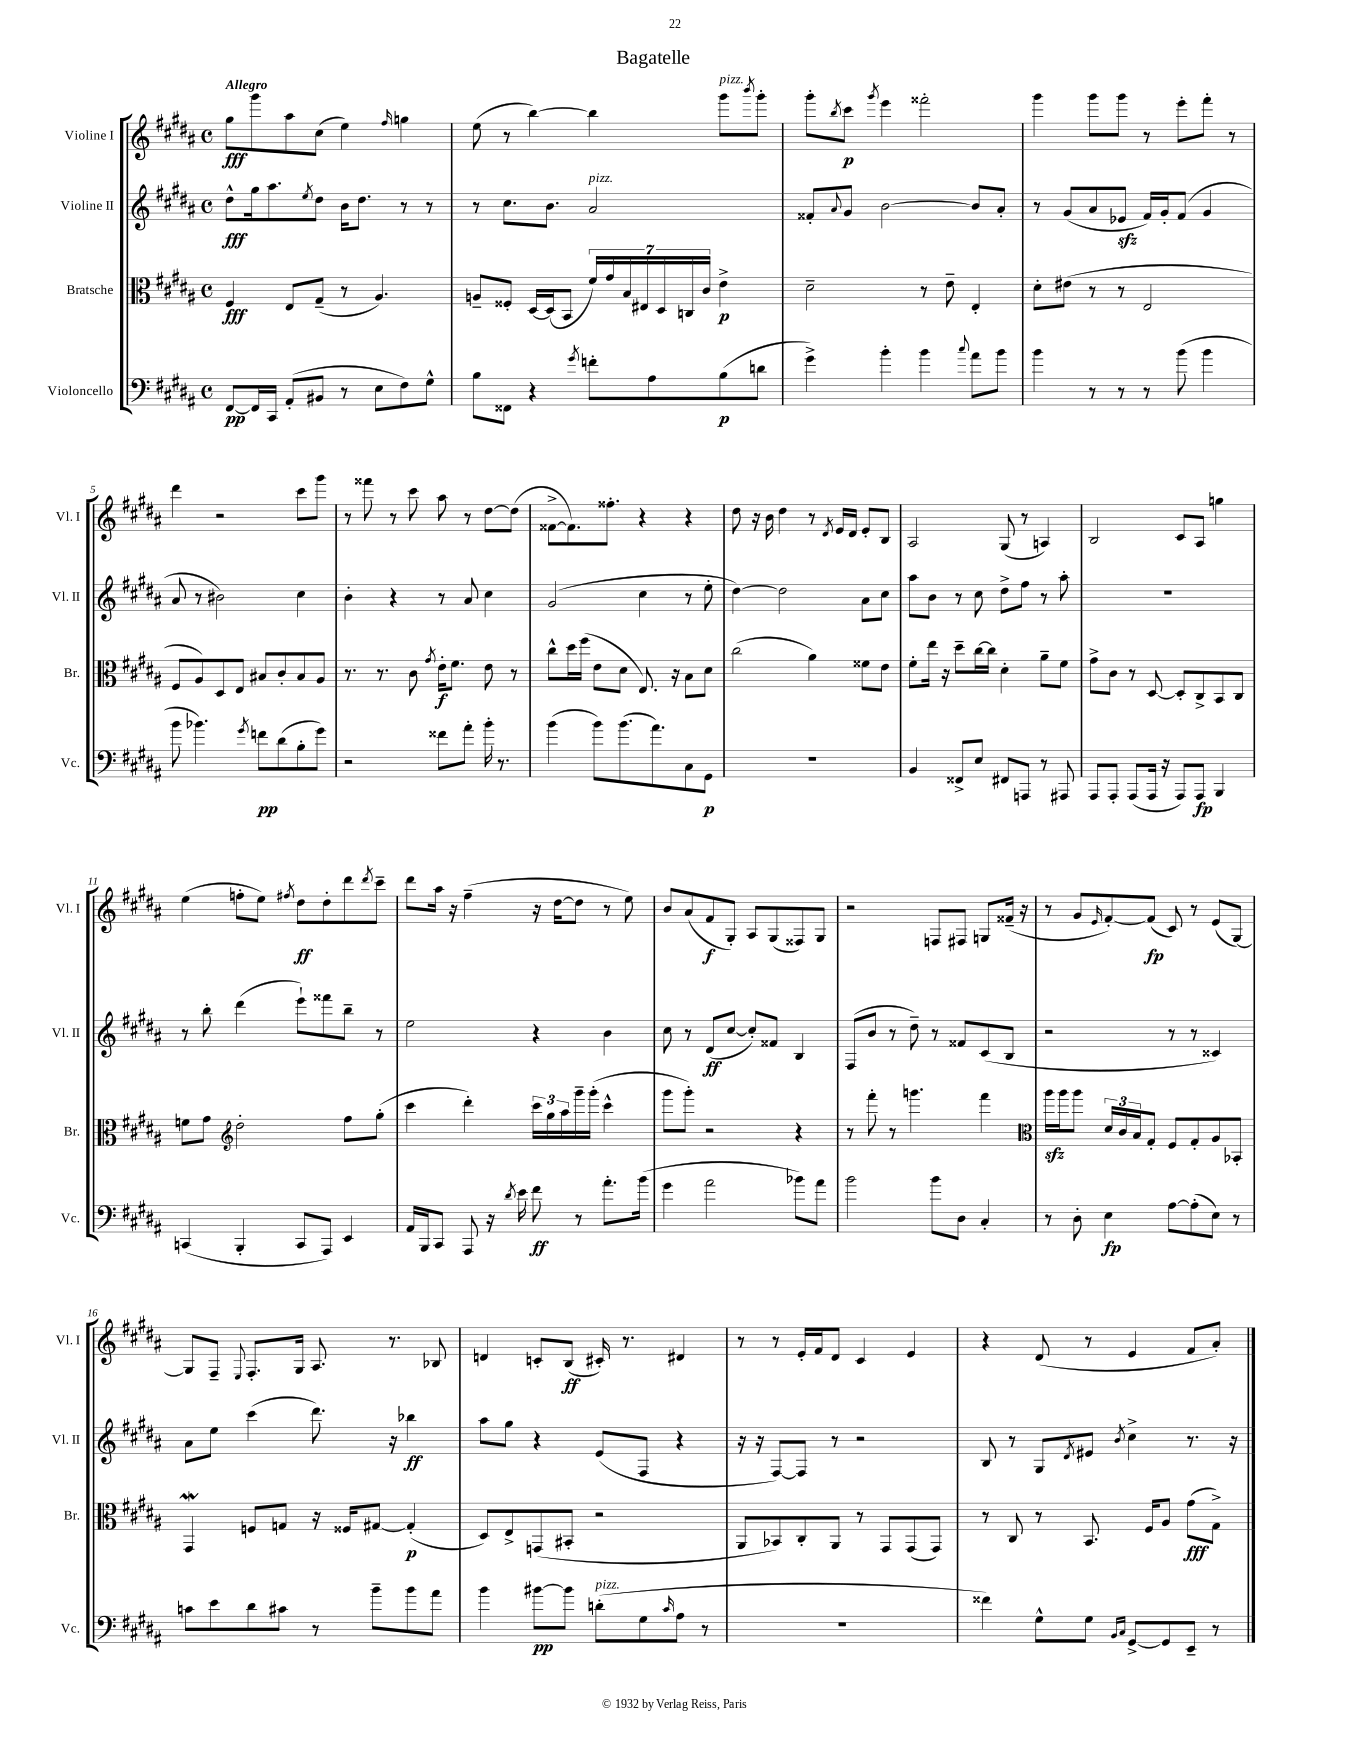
\header { title = "Bagatelle" }
<<
\new StaffGroup <<
\new Staff = "s0" \with { instrumentName = "Violine I" shortInstrumentName = "Vl. I" } {
    \clef treble \key b \major \defaultTimeSignature \time 4/4 \tempo "Allegro"
    gis''8\fff gis'''8 ais''8 cis''8( e''4) \grace { fis''16 } g''4 |
    e''8( r8 b''4~) b''4 gis'''8^\markup { \italic "pizz." } \acciaccatura { b'''8 } gis'''8-. |
    gis'''8-. \acciaccatura { b''8 } cis'''8\p \acciaccatura { gis'''8 } e'''4 fisis'''2-. |
    gis'''4 gis'''8 gis'''8 r8 e'''8-. fis'''8-. r8 |
    dis'''4 r2 cis'''8 gis'''8 |
    r8 fisis'''8 r8 cis'''8 ais''8 r8 dis''8~ dis''8( |
    fisis'8~-> fisis'8.) fisis''8.-. r4 r4 |
    dis''8 r16 b'16 dis''4 r8 \acciaccatura { dis'8 } e'16 dis'16 e'8-. b8 |
    ais2 gis8( r8 a4) |
    b2 cis'8 ais8 g''4 |
    e''4( f''8-. e''8) \acciaccatura { fis''8 } dis''8\ff dis''8-. dis'''8 \acciaccatura { dis'''8 } cis'''8-- |
    dis'''8 ais''16 r16 fis''4--( r16 dis''16~ dis''8 r8 e''8) |
    b'8 ais'8( fis'8\f gis8-.) ais8 gis8( fisis8) gis8 |
    r2 f8 fis8 g8 fisis'16--( r16 |
    r8 gis'8 \grace { e'16 } fis'8~-.) fis'8\fp( cis'8) r8 e'8( gis8~) |
    gis8 fis8-- \appoggiatura { e8 } fis8.-. gis16 ais8. r8. bes8 |
    d'4 c'8-. b8\ff( cis'16-.) r8. dis'4 |
    r8 r8 e'16-. fis'16 dis'8 cis'4 e'4 |
    r4 dis'8( r8 e'4 fis'8 ais'8-.) \bar "|." |
}
\new Staff = "s1" \with { instrumentName = "Violine II" shortInstrumentName = "Vl. II" } {
    \clef treble \key b \major \defaultTimeSignature \time 4/4
    dis''8-^\fff gis''16 ais''8. \acciaccatura { e''8 } dis''8 b'16 dis''8. r8 r8 |
    r8 cis''8. b'8. ais'2^\markup { \italic "pizz." } |
    fisis'8-. \appoggiatura { ais'8 } gis'8 b'2~ b'8 ais'8-. |
    r8 gis'8( ais'8 ees'8\sfz fis'16) gis'16-. fis'8( gis'4 |
    ais'8 r8 bis'2) cis''4 |
    b'4-. r4 r8 ais'8 cis''4 |
    gis'2( cis''4 r8 e''8-. |
    dis''4~) dis''2 ais'8 cis''8 |
    ais''8 b'8 r8 cis''8 dis''8-> fis''8 r8 ais''8-. |
    R1 |
    r8 b''8-. dis'''4( e'''8-!) fisis'''8 b''8-- r8 |
    e''2 r4 b'4 |
    cis''8 r8 dis'8\ff( cis''8~ cis''8-.) fisis'8 b4 |
    fis8( b'8 r8 dis''8--) r8 fisis'8 cis'8( b8 |
    r2 r8 r8 cisis'4) |
    ais'8 e''8 cis'''4( dis'''8.) r16 bes''4\ff |
    ais''8 gis''8 r4 e'8( fis8 r4 |
    r16 r16 fis8~) fis8 r8 r2 |
    b8 r8 gis8 \acciaccatura { dis'8 } eis'8 \acciaccatura { b'8 } cis''4-> r8. r16 \bar "|." |
}
\new Staff = "s2" \with { instrumentName = "Bratsche" shortInstrumentName = "Br." } {
    \clef alto \key b \major \defaultTimeSignature \time 4/4
    fis4\fff e8 gis8--( r8 ais4.) |
    a8-- fisis8-. dis16~ dis16( b,8 \tuplet 7/4 { fis'16) gis'16 b16 eis16 dis16 c16 cis'16 } e'4->\p |
    dis'2-- r8 e'8-- e4-. |
    dis'8-. eis'8( r8 r8 e2 |
    fis8 ais8) dis8 e8 bis8 cis'8-. bis8 ais8 |
    r8. r8. cis'8 \acciaccatura { gis'8 } e'16-.\f fis'8. e'8 r8 |
    cis''8-^ dis''16 fis''16( e'8 dis'8 e8.) r16 b8 dis'8 |
    cis''2( ais'4) fisis'8 e'8 |
    fis'8-. e''16 r16 dis''8-- cis''16~ cis''16 dis'4-. ais'8-- fis'8 |
    gis'8-> cis'8 r8 dis8~ dis8-. cis8-> b,8 cis8 |
    f'8 gis'8 \clef treble dis''2-. fis''8 gis''8-.( |
    cis'''4 dis'''4-.) \tuplet 3/2 { cis'''16 gis''16 ais''16 } gis'''16-- gis'''16-.( cis'''4-^ |
    gis'''8 gis'''8-.) r2 r4 |
    r8 fis'''8-. r8 g'''4. fis'''4 |
    \clef alto ais''16\sfz ais''16 ais''8 \tuplet 3/2 { dis'16 cis'16 b16 } gis8-. fis8 gis8-. ais8 bes,8-. |
    gis,4\mordent f8 g8 r16 fisis16 gis8~ gis4-.\p( |
    dis8) e8-> g,8( bis,8-. r2 |
    ais,8 bes,8) cis8-. ais,8 r8 gis,8 gis,8( gis,8) |
    r8 cis8 r8 b,8. fis16 ais8 gis'8\fff( gis8->) \bar "|." |
}
\new Staff = "s3" \with { instrumentName = "Violoncello" shortInstrumentName = "Vc." } {
    \clef bass \key b \major \defaultTimeSignature \time 4/4
    fis,8~\pp fis,16 cis,16 ais,8-.( bis,8 r8 e8 fis8) gis8-^ |
    b8 fisis,8 r4 \acciaccatura { gis'8 } f'8-. ais8 b8\p( d'8 |
    gis'4->) b'4-. b'4 \appoggiatura { cis''8 } ais'8 b'8 |
    b'4 r8 r8 r8 b'8( b'4 |
    b'8 bes'4.) \acciaccatura { gis'8 } f'8\pp dis'8( b8-. gis'8) |
    r2 fisis'8 ais'8-. b'16-. r8. |
    b'4( b'8) b'8.( ais'8.) cis8 gis,8\p |
    R1 |
    b,4 fisis,8-> e8 fis,8 a,,8 r8 ais,,8 |
    ais,,8 ais,,8-. ais,,8( ais,,16 r16 ais,,8) ais,,8\fp b,,4 |
    c,4( b,,4-. c,8 ais,,8) e,4 |
    ais,16 b,,16 cis,8 ais,,8 r16 \acciaccatura { dis'8 } e'16 fis'8\ff r8 ais'8.-. b'16( |
    gis'4 ais'2 bes'8) ais'8 |
    b'2 b'8 dis8 cis4-. |
    r8 dis8-. e4\fp ais8~ ais8-.( e8) r8 |
    c'8 e'8 dis'8 cis'8 r8 b'8-- b'8 ais'8 |
    b'4 bis'8~\pp bis'8 d'8-.^\markup { \italic "pizz." }( gis8 \grace { cis'16 } ais8 r8 |
    R1 |
    fisis'4) gis8-^ gis8 \grace { b,16 cis16 } gis,8~-> gis,8 e,8-- r8 \bar "|." |
}
>>
>>
